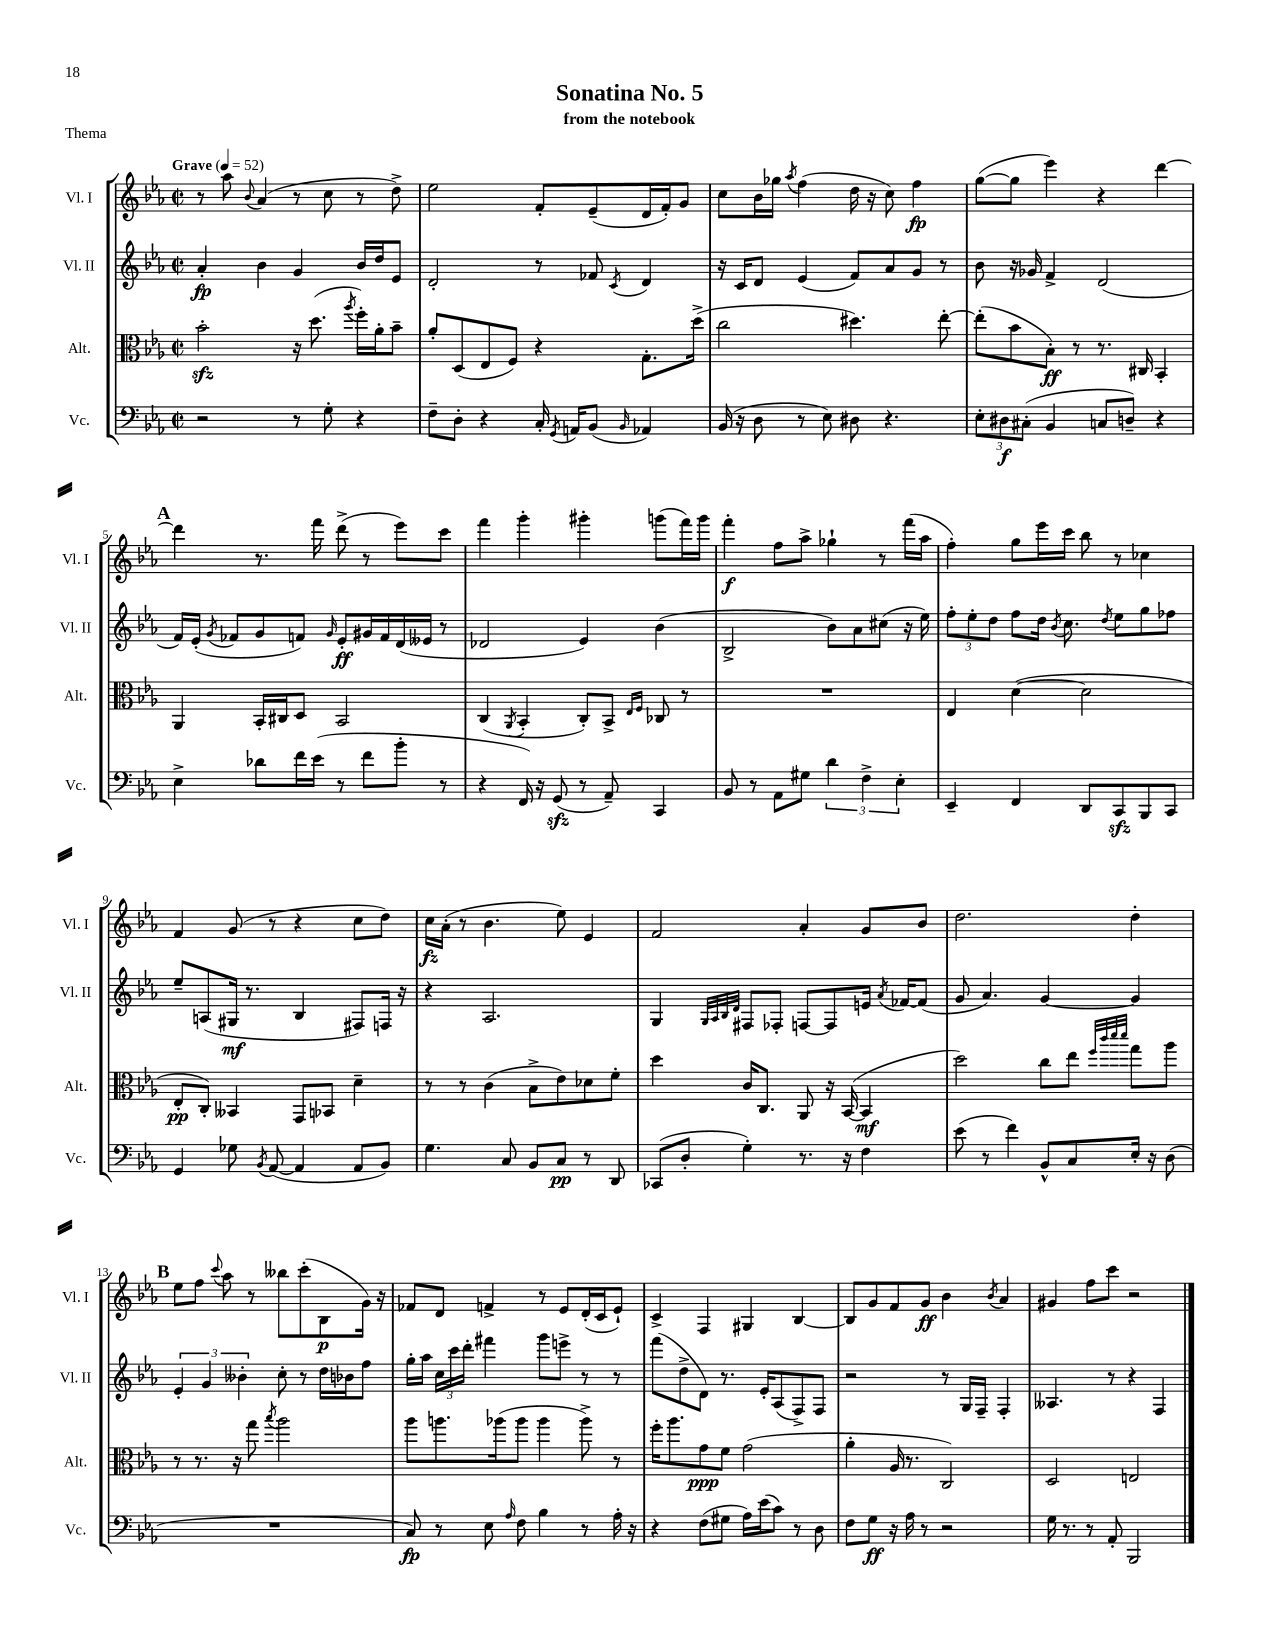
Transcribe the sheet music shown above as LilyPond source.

\header { title = "Sonatina No. 5" subtitle = "from the notebook" piece = "Thema" }
<<
\new StaffGroup <<
\new Staff = "s0" \with { instrumentName = "Vl. I" shortInstrumentName = "Vl. I" } {
    \clef treble \key ees \major \defaultTimeSignature \time 2/2 \tempo "Grave" 4 = 52
    \autoBeamOff r8 aes''8 \appoggiatura { bes'8 } aes'4( r8 c''8 r8 d''8->) |
    ees''2 f'8[-. ees'8--( d'16 f'16-.) g'8] |
    c''8[ bes'16 ges''16] \acciaccatura { aes''8 } f''4( d''16 r16 c''8) f''4\fp |
    g''8[~( g''8] ees'''4) r4 d'''4~ |
    \mark \markup { \bold "A" } d'''4 r8. f'''16 d'''8->( r8 ees'''8[) c'''8] |
    f'''4 g'''4-. gis'''4-. g'''8[( f'''16) g'''16] |
    f'''4-.\f f''8[ aes''8]-> ges''4-! r8 f'''16[( aes''16] |
    f''4-.) g''8[ ees'''16 c'''16] bes''8 r8 ces''4 |
    f'4 g'8( r8 r4 c''8[ d''8]) |
    c''16[\fz aes'16]-.( r8 bes'4. ees''8) ees'4 |
    f'2 aes'4-. g'8[ bes'8] |
    d''2. d''4-. |
    \mark \markup { \bold "B" } ees''8[ f''8] \appoggiatura { c'''8 } aes''8 r8 beses''8[ c'''8-.( bes8\p g'16]) r16 |
    fes'8[ d'8] f'4-> r8 ees'8[ d'16-.( c'16 ees'8]-!) |
    c'4-> f4 gis4 bes4~ |
    bes8[ g'8 f'8 g'8]\ff bes'4 \acciaccatura { bes'8 } aes'4 |
    gis'4 f''8[ c'''8] r2 \bar "|." |
}
\new Staff = "s1" \with { instrumentName = "Vl. II" shortInstrumentName = "Vl. II" } {
    \clef treble \key ees \major \defaultTimeSignature \time 2/2
    \autoBeamOff aes'4-.\fp bes'4 g'4 bes'16[ d''16 ees'8] |
    d'2-. r8 fes'8 \acciaccatura { c'8 } d'4 |
    r16 c'16[ d'8] ees'4( f'8[) aes'8 g'8] r8 |
    bes'8 r16 ges'16 f'4-> d'2( |
    \mark \markup { \bold "A" } f'16[) ees'16]-.( \acciaccatura { g'8 } fes'8[ g'8 f'8]) \grace { g'16 } ees'8[-.\ff gis'16 f'16 d'16( eeses'16] r8 |
    des'2 ees'4) bes'4( |
    bes2-> bes'8[) aes'8 cis''8]( r16 ees''16) |
    \tuplet 3/2 { f''8[-. ees''8-. d''8] } f''8[ d''16] \acciaccatura { bes'8 } c''8. \acciaccatura { d''8 } ees''8[ g''8 fes''8] |
    ees''8[-- a8( gis16]\mf r8. bes4 fis8[) f16] r16 |
    r4 aes2. |
    g4 \grace { g32[ aes32 bes32 d'32] } fis8[ fes8]-. f8[~ f8 e'16] \acciaccatura { aes'8 } fes'16[~ fes'8]( |
    g'8 aes'4.) g'4~ g'4 |
    \mark \markup { \bold "B" } \tuplet 3/2 { ees'4-. g'4 beses'4-. } c''8-. r8 d''16[ bes'16 f''8] |
    g''16[-. aes''16] \tuplet 3/2 { c''16[ c'''16 d'''16]-. } fis'''4 g'''8[ e'''8]-> r8 r8 |
    f'''8[( d''8-> d'8]) r8. ees'16[-. aes8( f8->) f8] |
    r2 r8 g16[ f16]-- f4-. |
    aeses4. r8 r4 f4 \bar "|." |
}
\new Staff = "s2" \with { instrumentName = "Alt." shortInstrumentName = "Alt." } {
    \clef alto \key ees \major \defaultTimeSignature \time 2/2
    \autoBeamOff bes'2-.\sfz r16 d''8.( \acciaccatura { aes''8 } f''16[-.) aes'16-. bes'8]-- |
    aes'8[-. d8( ees8 f8]) r4 g8.[-. d''16]->( |
    c''2 dis''4.) ees''8~-. |
    ees''8[-.( bes'8 bes8]-.\ff) r8 r8. cis16 bes,4-. |
    \mark \markup { \bold "A" } aes,4 bes,16[-. cis16 d8] bes,2 |
    c4( \acciaccatura { aes,8 } bes,4-. c8[-.) bes,8]-> \grace { ees16[ f16] } ces8 r8 |
    R1 |
    ees4 d'4~( d'2 |
    ees8[-.\pp c8]-.) beses,4 g,8[ bes,8] d'4-- |
    r8 r8 c'4( bes8[-> ees'8) des'8 f'8]-. |
    d''4 c'16[ c8.] aes,8 r16 bes,16~( bes,4\mf |
    d''2) c''8[ ees''8] \grace { f''32[ c'''32 d'''32 d'''32] } g''8[ aes''8] |
    \mark \markup { \bold "B" } r8 r8. r16 g''8 \acciaccatura { bes''8 } aes''2 |
    aes''8[ a''8. aes''16( aes''8] aes''4 aes''8->) r8 |
    f''16[-. aes''8. g'8\ppp f'8] g'2( |
    aes'4-. aes16 r8. c2) |
    d2 e2 \bar "|." |
}
\new Staff = "s3" \with { instrumentName = "Vc." shortInstrumentName = "Vc." } {
    \clef bass \key ees \major \defaultTimeSignature \time 2/2
    \autoBeamOff r2 r8 g8-. r4 |
    f8[-- d8]-. r4 c16-. \acciaccatura { g,8 } a,16[ bes,8]( \grace { bes,16 } aes,4) |
    bes,16( r16 d8 r8 ees8) dis8 r4. |
    \tuplet 3/2 { ees8[-. dis8\f cis8]-.( } bes,4 c8[ d8]--) r4 |
    \mark \markup { \bold "A" } ees4-> des'8[ f'16 ees'16]( r8 f'8[ bes'8]-. r8 |
    r4 f,16) r16 g,8\sfz( r8 aes,8--) c,4 |
    bes,8 r8 aes,8[ gis8] \tuplet 3/2 { d'4 f4-> ees4-. } |
    ees,4-- f,4 d,8[ c,8\sfz bes,,8 c,8] |
    g,4 ges8 \acciaccatura { bes,8 } aes,8~( aes,4 aes,8[ bes,8]) |
    g4. c8 bes,8[ c8]\pp r8 d,8 |
    ces,8[( d8]-. g4-.) r8. r16 f4 |
    ees'8( r8 f'4) bes,8[-^ c8 ees16]-. r16 d8( |
    \mark \markup { \bold "B" } R1 |
    c8\fp) r8 ees8 \grace { aes16 } f8 bes4 r8 aes16-. r16 |
    r4 f8[( gis8] aes16[) ees'16( c'8]) r8 d8 |
    f8[ g8]\ff r16 aes16 r8 r2 |
    g16 r8. r8 aes,8-. bes,,2 \bar "|." |
}
>>
>>
